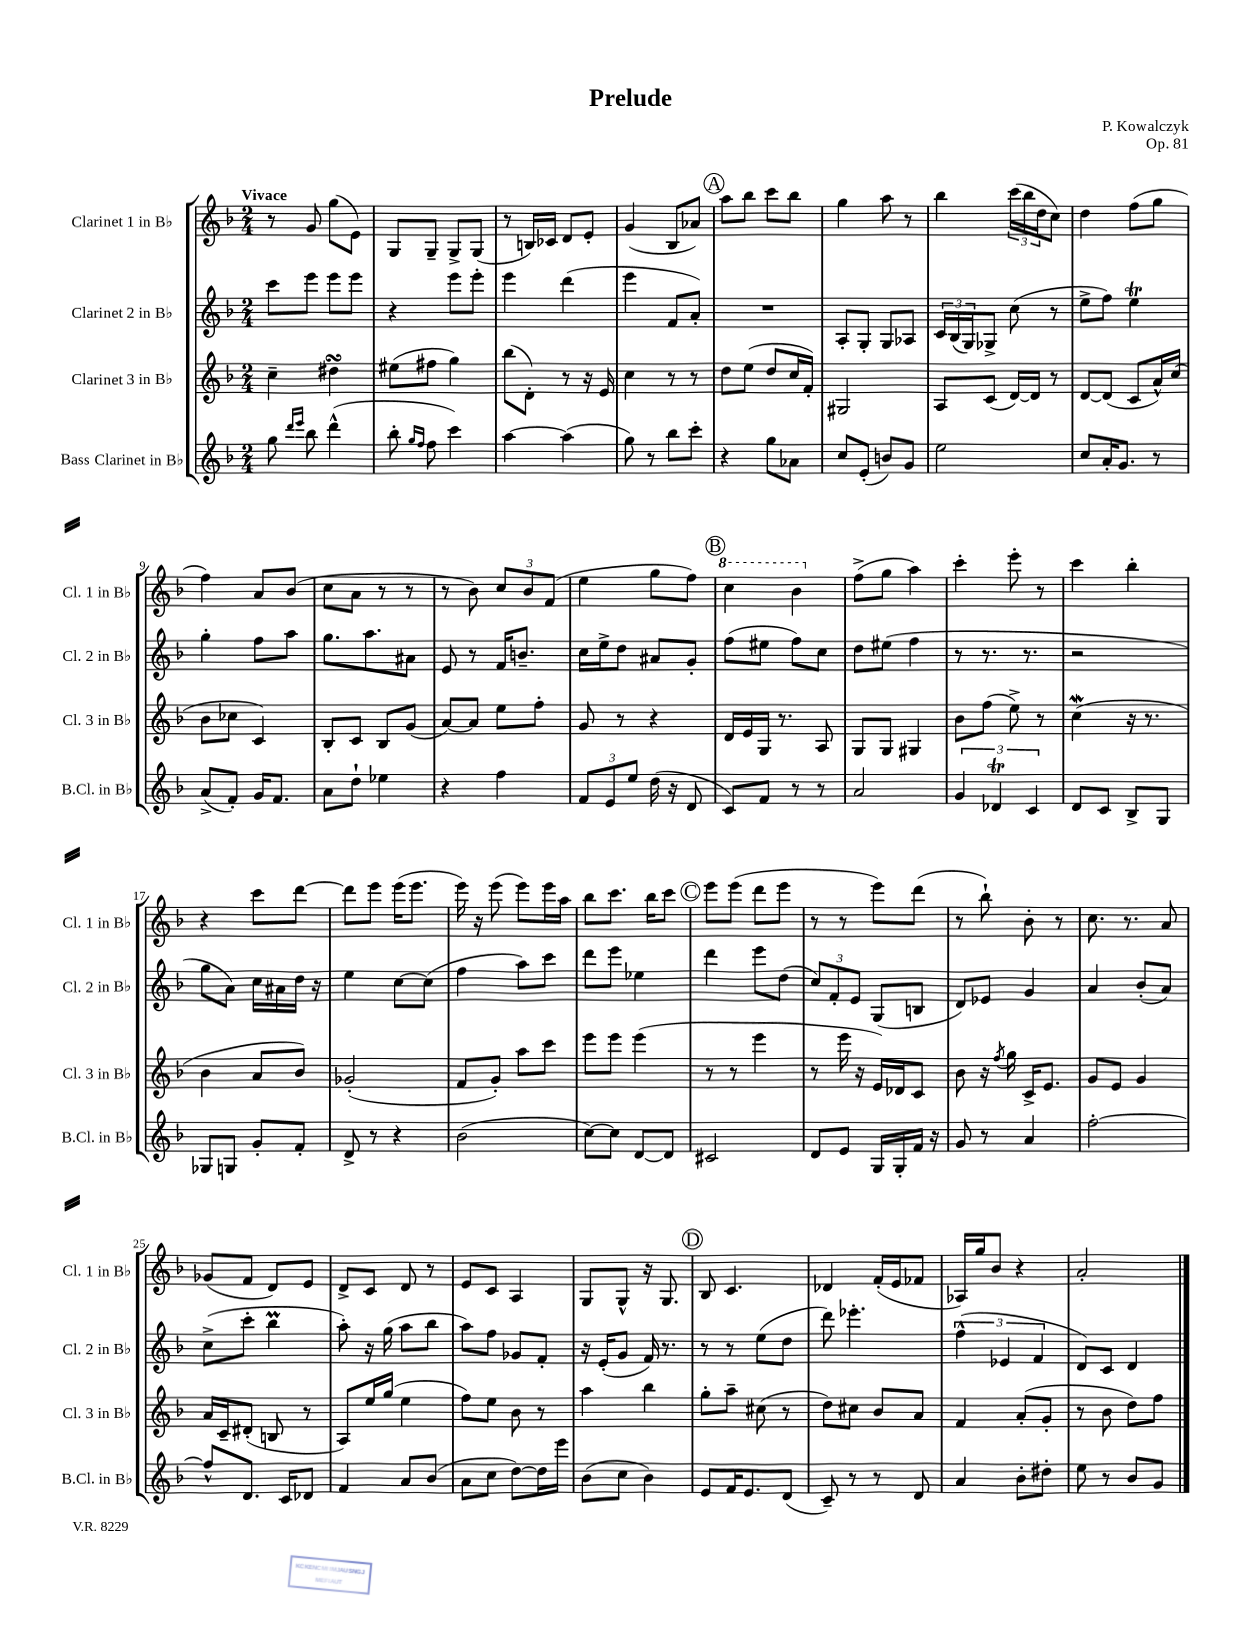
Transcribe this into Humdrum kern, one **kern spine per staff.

**kern	**kern	**kern	**kern
*part4	*part3	*part2	*part1
*staff4	*staff3	*staff2	*staff1
*I"Bass Clarinet in B♭	*I"Clarinet 3 in B♭	*I"Clarinet 2 in B♭	*I"Clarinet 1 in B♭
*I'B.Cl. in B♭	*I'Cl. 3 in B♭	*I'Cl. 2 in B♭	*I'Cl. 1 in B♭
*clefG2	*clefG2	*clefG2	*clefG2
*k[b-]	*k[b-]	*k[b-]	*k[b-]
*M2/4	*M2/4	*M2/4	*M2/4
=1	=1	=1	=1
!	!	!	!LO:TX:a:B:t=Vivace
8gg\	4cc~\	8ccc\L	8r
16qqddd/LL	.	.	.
16qqeee/JJ	.	.	.
8bb-\	.	8eee\J	8g/
(4ddd^^\	4dd#XsSsS\	8eee\L	(8gg\L
.	.	8eee\J	8e\J)
=2	=2	=2	=2
8bb-'\	(8ee#X\L	4r	8G/L
16qqgg/LL	.	.	.
16qqff/JJ	.	.	.
8ff\	8ff#X\J	.	8G~/J
4ccc\)	4gg\)	8eee\L	8G^/L
.	.	8eee'\J	(8G/J
=3	=3	=3	=3
[4aa\	(8bb-\L	4eee\	8r
.	8d'\J)	.	16Bn/LL)
.	.	.	16c-X/JJ
(4aa\]	8r	(4ddd\	8d/L
.	16r	.	8e'/J
.	16e/	.	.
=4	=4	=4	=4
8gg\)	4cc\	4eee\	(4g/
8r	.	.	.
8bb-\L	8r	8f/L	8B-/L
8ccc'\J	8r	8a'/J)	8a-X/J)
!!LO:REH:place=s1:t=A
=5	=5	=5	=5
4r	8dd\L	2r	8aa\L
.	(8ee\J	.	8bb-\J
8gg\L	8dd/L	.	8ccc\L
8a-X\J	16cc/L	.	8bb-\J
.	16f'/JJ)	.	.
=6	=6	=6	=6
8cc/L	2G#X/	8A'/L	4gg\
(8e'/J	.	8G'/J	.
8bn/L)	.	8G/L	8aa\
8g/J	.	8A-X/J	8r
=7	=7	=7	=7
2ee\	8A/L	24c/LL	4bb-\
.	.	(24B-/	.
.	.	24G/J)	.
.	(8c/J	8G-X^/J	.
.	[16d/LL)	(8cc\	(24ccc\LL
.	.	.	24bb-\
.	16d/JJ]	.	.
.	.	.	24dd\J
.	8r	8r	8cc\J)
=8	=8	=8	=8
8cc/L	[8d/L	8ee^\L	4dd\
16a'/K	(8d/J]	8ff\J)	.
8.g/J	.	.	.
.	8c/L	4eet\	(8ff\L
8r	16a^^/L)	.	8gg\J
.	(16cc/JJ	.	.
!!LO:LB:g=z
=9	=9	=9	=9
(8a^/L	8b-\L	4gg'\	4ff\)
8f'/J)	8cc-X\J	.	.
16g/KL	4c/)	8ff\L	8a/L
8.f/J	.	.	.
.	.	8aa\J	(8b-/J
=10	=10	=10	=10
8a\L	8B-'/L	8.gg\L	8cc\L
8dd`\J	8c/J	.	8a\J
.	.	8.aa\	.
4ee-X\	8B-/L	.	8r
.	(8g/J	8a#X\J	8r
=11	=11	=11	=11
4r	[8a/L)	8e/	8r
.	8a/J]	8r	8b-\)
4ff\	8ee\L	16f/KL	12cc/L
.	.	8.bn~/J	.
.	.	.	12b-/
.	8ff'\J	.	.
.	.	.	(12f/J
=12	=12	=12	=12
12f/L	8g/	16cc\LL	4ee\
.	.	16ee^\J	.
12e/	.	.	.
.	8r	8dd\J	.
12ee/J	.	.	.
(16dd\	4r	8a#X/L	8gg\L
16r	.	.	.
8d/	.	8g'/J	8ff\J)
!!LO:REH:place=s1:t=B
=13	=13	=13	=13
*	*	*	*8va
8c/L)	16d/LL	(8ff\L	4ccc\
.	16e/	.	.
8f/J	16G/JJ	8ee#X\J	.
.	8.r	.	.
8r	.	8ff\L)	4bb-\
8r	8A/	8cc\J	.
=14	=14	=14	=14
*	*	*	*X8va
2a/	8G/L	8dd\L	(8ff^\L
.	8G/J	(8ee#X\J	8gg\J
.	4G#X/	4ff\	4aa\)
=15	=15	=15	=15
6g/	8b-\L	8r	4ccc'\
.	(8ff\J	8.r	.
6d-XT/	.	.	.
.	8ee^\)	.	8eee'\
.	.	8.r	.
6c/	.	.	.
.	8r	.	8r
=16	=16	=16	=16
8d/L	(4ccW\	2r	4ccc\
8c/J	.	.	.
8B-^/L	16r	.	4bb-'\
.	8.r	.	.
8G/J	.	.	.
!!LO:LB:g=z
=17	=17	=17	=17
8G-X/L	4b-\	8gg\L	4r
8Gn/J	.	8a\J)	.
8g'/L	8a/L	16cc\LL	8ccc\L
.	.	16a#X\	.
8f'/J	8b-/J)	16dd\JJ	[8ddd\J
.	.	16r	.
=18	=18	=18	=18
8d^/	(2g-X'/	4ee\	8ddd\L]
8r	.	.	8eee\J
4r	.	[8cc\L	(16eee\KL
.	.	.	8.eee\J
.	.	(8cc\J]	.
=19	=19	=19	=19
(2b-\	8f/L	4ff\	16eee\)
.	.	.	16r
.	8g'/J)	.	(8eee\
.	8aa\L	8aa\L)	8eee\L)
.	8ccc\J	8ccc\J	16eee\L
.	.	.	16aa\JJ
=20	=20	=20	=20
[8cc\L)	8eee\L	8ddd\L	8bb-\L
8cc\J]	8eee\J	8eee\J	8.ccc\J
[8d/L	(4eee\	4ee-X\	.
.	.	.	16bb-\KL
8d/J]	.	.	8ccc\J
!!LO:REH:place=s1:t=C
=21	=21	=21	=21
2c#X/	8r	4ddd\	8eee\L
.	8r	.	(8eee\J
.	4eee\	8eee\L	8ddd\L
.	.	(8dd\J	8eee\J
=22	=22	=22	=22
8d/L	8r	12cc/L)	8r
.	.	12f'/	.
8e/J	16eee\	.	8r
.	.	12e/J	.
.	16r	.	.
16G/LL	16e/LL)	(8G/L	8eee\L)
16G'/	16d-X/J	.	.
16f/JJ	8c/J	8Bn/J	(8ddd\J
16r	.	.	.
=23	=23	=23	=23
8g/	8b-\	8d/L)	8r
8r	16r	8e-X/J	8bb-`\)
.	8qff/	.	.
.	16gg\	.	.
4a/	16c^/KL	4g/	8b-'\
.	8.e/J	.	.
.	.	.	8r
=24	=24	=24	=24
[2ff'\	8g/L	4a/	8.cc\
.	8e/J	.	.
.	.	.	8.r
.	4g/	(8b-'/L	.
.	.	8a/J)	8a/
!!LO:LB:g=z
=25	=25	=25	=25
8ff^^/L]	16a/LL	(8cc^\L	(8g-X/L
.	16c~/J	.	.
8.d/J	(8d#X'/J	8ccc'\J	8f/J
.	8Bn/	4bb-M\	8d/L)
16c/KL	.	.	.
8d-X/J	8r	.	8e/J
=26	=26	=26	=26
4f/	8A/L)	8aa'\)	8d^/L
.	16ee/L	16r	8c/J
.	(16gg/JJ	(16gg\	.
8a/L	4ee\	8aa\L	8d/
(8b-/J	.	8bb-\J	8r
=27	=27	=27	=27
8a\L	8ff\L)	8aa\L)	8e/L
8cc\J	8ee\J	8ff\J	8c/J
[8dd\L)	8b-\	8g-X/L	4A/
16dd\L]	8r	8f'/J	.
16eee\JJ	.	.	.
=28	=28	=28	=28
(8b-\L	4aa\	16r	8G/L
.	.	(16e'/KL	.
8cc\J	.	8g/J	8G^^/J
4b-\)	4bb-\	16f/)	16r
.	.	8.r	8.G/
!!LO:REH:place=s1:t=D
=29	=29	=29	=29
8e/L	8gg'\L	8r	8B-/
16f/K	8aa~\J	8r	4.c/
8.e/	.	.	.
.	(8cc#X\	(8ee\L	.
(8d/J	8r	8dd\J	.
=30	=30	=30	=30
8c~/)	8dd\L)	8ddd\)	4d-X/
8r	8cc#X\J	4.eee-X'\	.
8r	8b-/L	.	(16f'/LL
.	.	.	16e/J
8d/	8a/J	.	8f-X/J
=31	=31	=31	=31
4a/	4f/	(6ff^^\	16A-X/LL)
.	.	.	16gg/J
.	.	.	8b-/J
.	.	6e-X/	.
8b-'\L	(8a'/L	.	4r
.	.	6f/	.
8dd#X'\J	8g'/J	.	.
=32	=32	=32	=32
8ee\	8r	8d/L)	2a'/
8r	8b-\	8c/J	.
8b-/L	8dd\L)	4d/	.
8g/J	8ff\J	.	.
==	==	==	==
*-	*-	*-	*-
